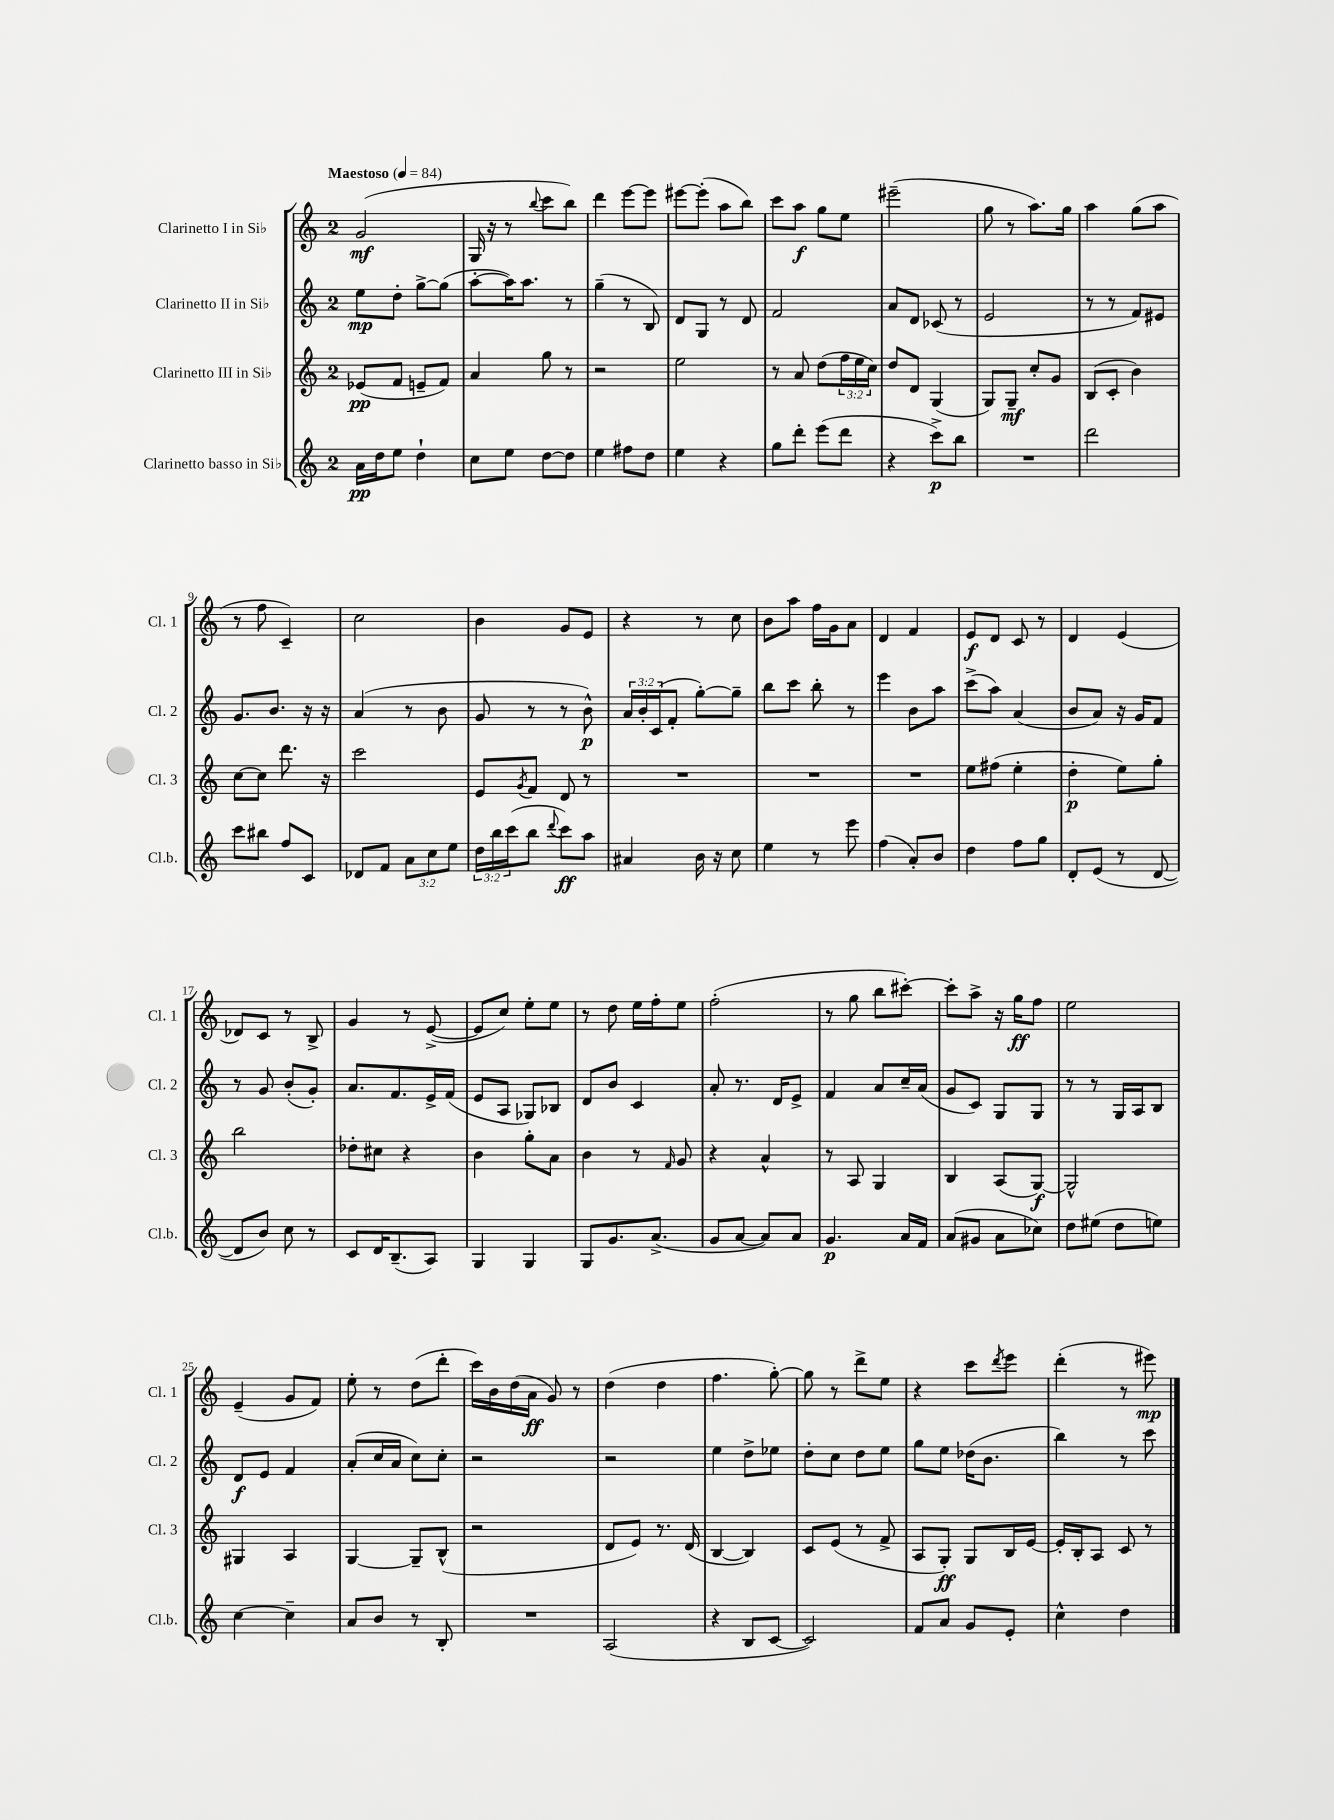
<<
\new StaffGroup <<
\new Staff = "s0" \with { instrumentName = "Clarinetto I in Sib" shortInstrumentName = "Cl. 1" } {
    \clef treble \key c \major \once \override Staff.TimeSignature.style = #'single-digit \time 2/4 \tempo "Maestoso" 4 = 84
    g'2\mf( |
    g16 r16 r8 \appoggiatura { b''8 } c'''8 b''8) |
    d'''4 e'''8~ e'''8 |
    eis'''8~ eis'''8-.( a''8 b''8) |
    c'''8 a''8\f g''8 e''8 |
    eis'''2--( |
    g''8 r8 a''8.) g''16 |
    a''4 g''8( a''8 |
    r8 f''8 c'4--) |
    c''2 |
    b'4 g'8 e'8 |
    r4 r8 c''8 |
    b'8 a''8 f''16 g'16 a'8 |
    d'4 f'4 |
    e'8\f d'8 c'8 r8 |
    d'4 e'4( |
    des'8) c'8 r8 b8-> |
    g'4 r8 e'8~->( |
    e'8 c''8) e''8-. e''8 |
    r8 d''8 e''16 f''16-. e''8 |
    f''2-.( |
    r8 g''8 b''8 cis'''8~-.) |
    cis'''8-. a''8-> r16 g''16\ff f''8 |
    e''2 |
    e'4--( g'8 f'8) |
    e''8-. r8 d''8( d'''8-. |
    c'''16) b'16 d''16( a'16\ff g'8) r8 |
    d''4( d''4 |
    f''4. g''8~-.) |
    g''8 r8 d'''8-> e''8 |
    r4 c'''8 \acciaccatura { d'''8 } e'''8 |
    d'''4-.( r8 eis'''8\mp) \bar "|." |
}
\new Staff = "s1" \with { instrumentName = "Clarinetto II in Sib" shortInstrumentName = "Cl. 2" } {
    \clef treble \key c \major \once \override Staff.TimeSignature.style = #'single-digit \time 2/4 \override Staff.TupletNumber.text = #tuplet-number::calc-fraction-text
    e''8\mp d''8-. g''8~-> g''8( |
    a''8~-. a''16) a''8. r8 |
    g''4--( r8 b8) |
    d'8 g8 r8 d'8 |
    f'2 |
    a'8 d'8 ces'8( r8 |
    e'2 |
    r8 r8 f'8) eis'8 |
    g'8. b'8. r16 r16 |
    a'4( r8 b'8 |
    g'8 r8 r8 b'8-^\p) |
    \tuplet 3/2 { a'16 b'16-. c'16( } f'8-. g''8~-.) g''8-- |
    b''8 c'''8 b''8-. r8 |
    e'''4 b'8 a''8 |
    c'''8->( a''8) a'4( |
    b'8 a'8) r16 g'16 f'8 |
    r8 g'8 b'8-.( g'8-.) |
    a'8. f'8. e'16-> f'16( |
    e'8 a8 ges8) bes8 |
    d'8 b'8 c'4 |
    a'8-. r8. d'16 e'8-> |
    f'4 a'8 c''16-- a'16( |
    g'8 c'8) g8 g8 |
    r8 r8 g16 a16 b8 |
    d'8\f e'8 f'4 |
    a'8-.( c''16 a'16 c''8) c''8-. |
    r2 |
    r2 |
    e''4 d''8-> ees''8 |
    d''8-. c''8 d''8 e''8 |
    g''8 e''8 des''16( b'8. |
    b''4) r8 c'''8 \bar "|." |
}
\new Staff = "s2" \with { instrumentName = "Clarinetto III in Sib" shortInstrumentName = "Cl. 3" } {
    \clef treble \key c \major \once \override Staff.TimeSignature.style = #'single-digit \time 2/4 \override Staff.TupletNumber.text = #tuplet-number::calc-fraction-text
    ees'8\pp( f'8 e'8-- f'8) |
    a'4 g''8 r8 |
    r2 |
    e''2 |
    r8 a'8 d''8( \tuplet 3/2 { f''16 e''16 c''16) } |
    d''8 d'8 g4( |
    g8) g8--\mf c''8-. g'8 |
    b8( c'8-. b'4) |
    c''8~ c''8 d'''8. r16 |
    c'''2 |
    e'8 \acciaccatura { g'8 } f'8 d'8 r8 |
    R2 |
    R2 |
    R2 |
    e''8 fis''8( e''4-. |
    d''4-.\p e''8) g''8-. |
    b''2 |
    des''8-. cis''8 r4 |
    b'4 g''8-. a'8 |
    b'4 r8 \grace { f'16 } g'8 |
    r4 a'4-^ |
    r8 a8 g4 |
    b4 a8( g8~\f) |
    g2-^ |
    gis4 a4 |
    g4~ g8-- b8-^( |
    r2 |
    d'8 e'8) r8. d'16( |
    b4~ b4) |
    c'8 e'8( r8 f'8-> |
    a8 g8-.\ff) g8 b16 e'16~ |
    e'16-. b16-. a8 c'8 r8 \bar "|." |
}
\new Staff = "s3" \with { instrumentName = "Clarinetto basso in Sib" shortInstrumentName = "Cl.b." } {
    \clef treble \key c \major \once \override Staff.TimeSignature.style = #'single-digit \time 2/4 \override Staff.TupletNumber.text = #tuplet-number::calc-fraction-text
    a'16\pp d''16 e''8 d''4-! |
    c''8 e''8 d''8~ d''8 |
    e''4 fis''8 d''8 |
    e''4 r4 |
    g''8 d'''8-. e'''8( d'''8 |
    r4 c'''8->\p) b''8 |
    R2 |
    d'''2 |
    c'''8 bis''8 f''8 c'8 |
    des'8 f'8 \tuplet 3/2 { a'8 c''8 e''8 } |
    \tuplet 3/2 { d''16 b''16 c'''16( } b''8 \appoggiatura { d'''8 } c'''8\ff) a''8 |
    ais'4 b'16 r16 c''8 |
    e''4 r8 e'''8 |
    f''4( a'8-.) b'8 |
    d''4 f''8 g''8 |
    d'8-. e'8( r8 d'8~ |
    d'8 b'8) c''8 r8 |
    c'8 d'16 b8.--( a8) |
    g4 g4 |
    g8 g'8. a'8.->( |
    g'8 a'8~ a'8) a'8 |
    g'4.\p a'16 f'16 |
    a'8( gis'8 a'8 ces''8) |
    d''8 eis''8( d''8 e''8) |
    c''4~ c''4-- |
    a'8 b'8 r8 b8-. |
    R2 |
    a2( |
    r4 b8 c'8~ |
    c'2) |
    f'8 a'8 g'8 e'8-. |
    c''4-^ d''4 \bar "|." |
}
>>
>>
